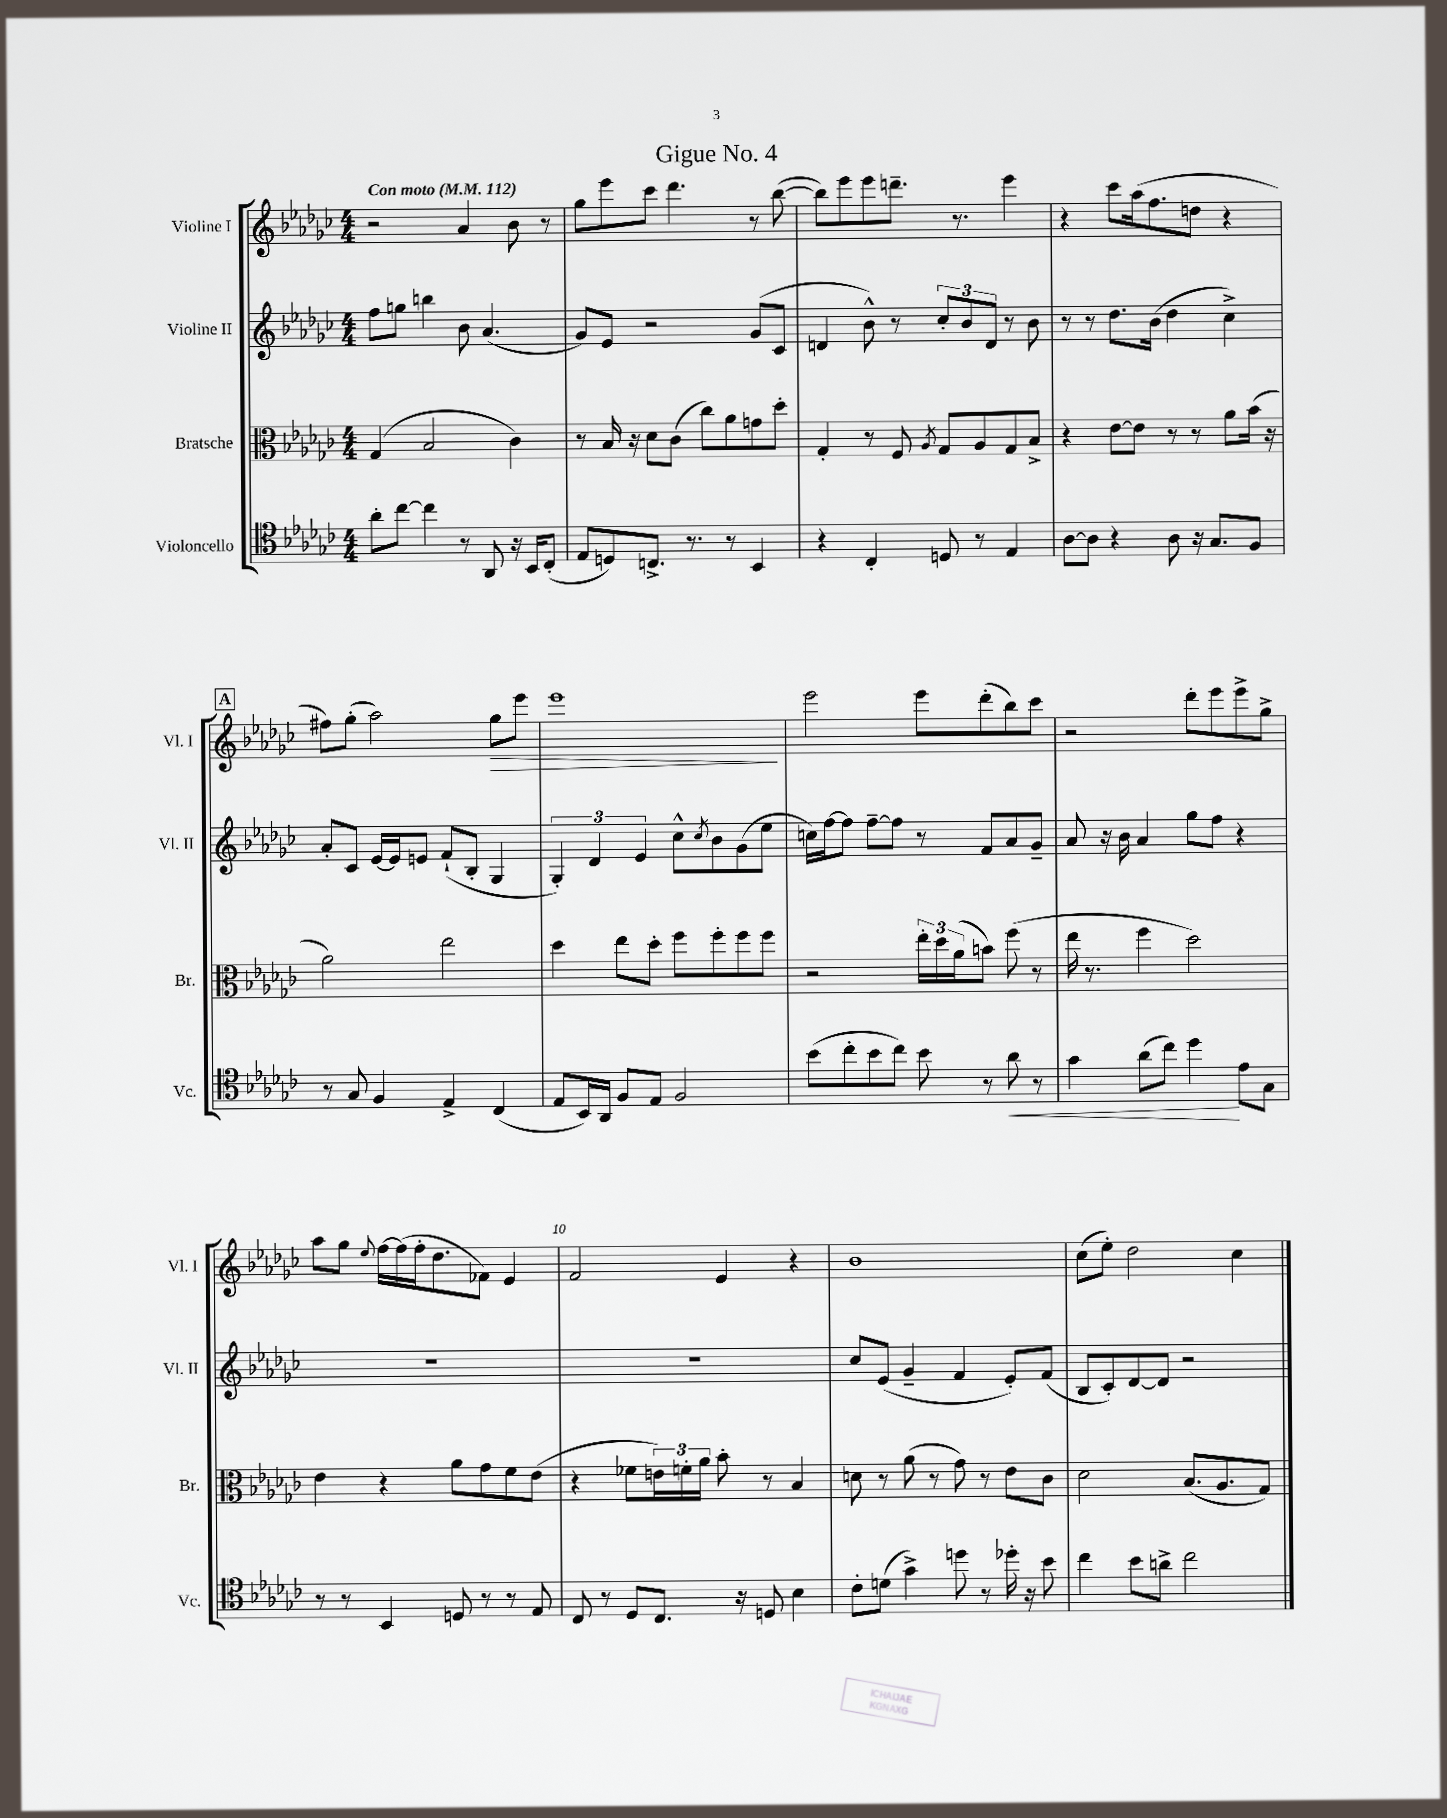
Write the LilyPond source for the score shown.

\header { title = "Gigue No. 4" }
<<
\new StaffGroup <<
\new Staff = "s0" \with { instrumentName = "Violine I" shortInstrumentName = "Vl. I" } {
    \clef treble \key ges \major \numericTimeSignature \time 4/4 \tempo "Con moto" 4 = 112
    r2 aes'4 bes'8 r8 |
    ges''8 ees'''8 ces'''8 des'''4. r8 bes''8~( |
    bes''8) ees'''8 ees'''8 d'''8.-- r8. ees'''4 |
    r4 ces'''8 aes''16( f''8. d''8 r4 |
    \mark \markup { \box "A" } fis''8) ges''8-.( aes''2) ges''8\> ees'''8 |
    ees'''1\! |
    ees'''2 ees'''8 des'''8-.( bes''8) ces'''8 |
    r2 des'''8-. ees'''8 ees'''8-> ges''8-> |
    aes''8 ges''8 \appoggiatura { ees''8 } f''16~ f''16( f''16-. des''8. fes'8) ees'4 |
    f'2 ees'4 r4 |
    bes'1 |
    ces''8( ees''8-.) des''2 ces''4 \bar "|." |
}
\new Staff = "s1" \with { instrumentName = "Violine II" shortInstrumentName = "Vl. II" } {
    \clef treble \key ges \major \numericTimeSignature \time 4/4
    f''8 g''8 b''4 bes'8 aes'4.( |
    ges'8) ees'8 r2 ges'8( ces'8 |
    d'4 bes'8-^) r8 \tuplet 3/2 { ces''8-. bes'8 d'8 } r8 bes'8 |
    r8 r8 des''8. bes'16( des''4 ces''4->) |
    \mark \markup { \box "A" } aes'8-. ces'8 ees'16~ ees'16 e'8 f'8-!( bes8-. ges4 |
    \tuplet 3/2 { ges4-.) des'4 ees'4 } ces''8-^ \acciaccatura { ces''8 } bes'8 ges'8( ees''8 |
    c''16) f''16~ f''8 f''8~-- f''8 r8 f'8 aes'8 ges'8-- |
    aes'8 r16 bes'16 aes'4 ges''8 f''8 r4 |
    R1 |
    R1 |
    ces''8 ees'8( ges'4-- f'4 ees'8-.) f'8( |
    bes8 ces'8-.) des'8~ des'8 r2 \bar "|." |
}
\new Staff = "s2" \with { instrumentName = "Bratsche" shortInstrumentName = "Br." } {
    \clef alto \key ges \major \numericTimeSignature \time 4/4
    ges4( bes2 ces'4) |
    r8 bes16 r16 des'8 ces'8( ces''8) aes'8 g'8 des''8-. |
    ges4-. r8 f8 \acciaccatura { aes8 } ges8 aes8 ges8 bes8-> |
    r4 ees'8~ ees'8 r8 r8 aes'8 bes'16( r16 |
    \mark \markup { \box "A" } aes'2) ees''2 |
    des''4 ees''8 des''8-. f''8 f''8-. f''8 f''8 |
    r2 \tuplet 3/2 { ees''16-. des''16 aes'16( } b'8) f''8( r8 |
    ees''16 r8. f''4 des''2) |
    ees'4 r4 aes'8 ges'8 f'8 ees'8( |
    r4 fes'8 \tuplet 3/2 { e'16) f'16-. aes'16 } bes'8-. r8 bes4 |
    d'8 r8 aes'8( r8 ges'8) r8 ees'8 ces'8 |
    des'2 bes8.( aes8. ges8) \bar "|." |
}
\new Staff = "s3" \with { instrumentName = "Violoncello" shortInstrumentName = "Vc." } {
    \clef tenor \key ges \major \numericTimeSignature \time 4/4
    aes'8-. ces''8~ ces''4 r8 aes,8 r16 bes,16 ces8-.( |
    ees8 d8) c8.-> r8. r8 bes,4 |
    r4 ces4-. d8 r8 ees4 |
    aes8~ aes8 r4 aes8 r16 ges8. f8 |
    \mark \markup { \box "A" } r8 ges8 f4 ees4-> ces4( |
    ees8 bes,16) aes,16 f8 ees8 f2 |
    bes'8( ces''8-. bes'8 ces''8) bes'8 r8 aes'8\< r8 |
    ges'4 aes'8( ces''8) des''4\! ees'8 ges8 |
    r8 r8 bes,4 d8 r8 r8 ees8 |
    ces8 r8 des8 ces8. r16 d8 bes4 |
    ces'8-. d'8( ges'4->) d''8 r8 des''16-. r16 bes'8 |
    ces''4 bes'8 a'8-> ces''2 \bar "|." |
}
>>
>>
\layout { \context { \Score \override BarNumber.break-visibility = ##(#f #t #t) barNumberVisibility = #(every-nth-bar-number-visible 5) } }
